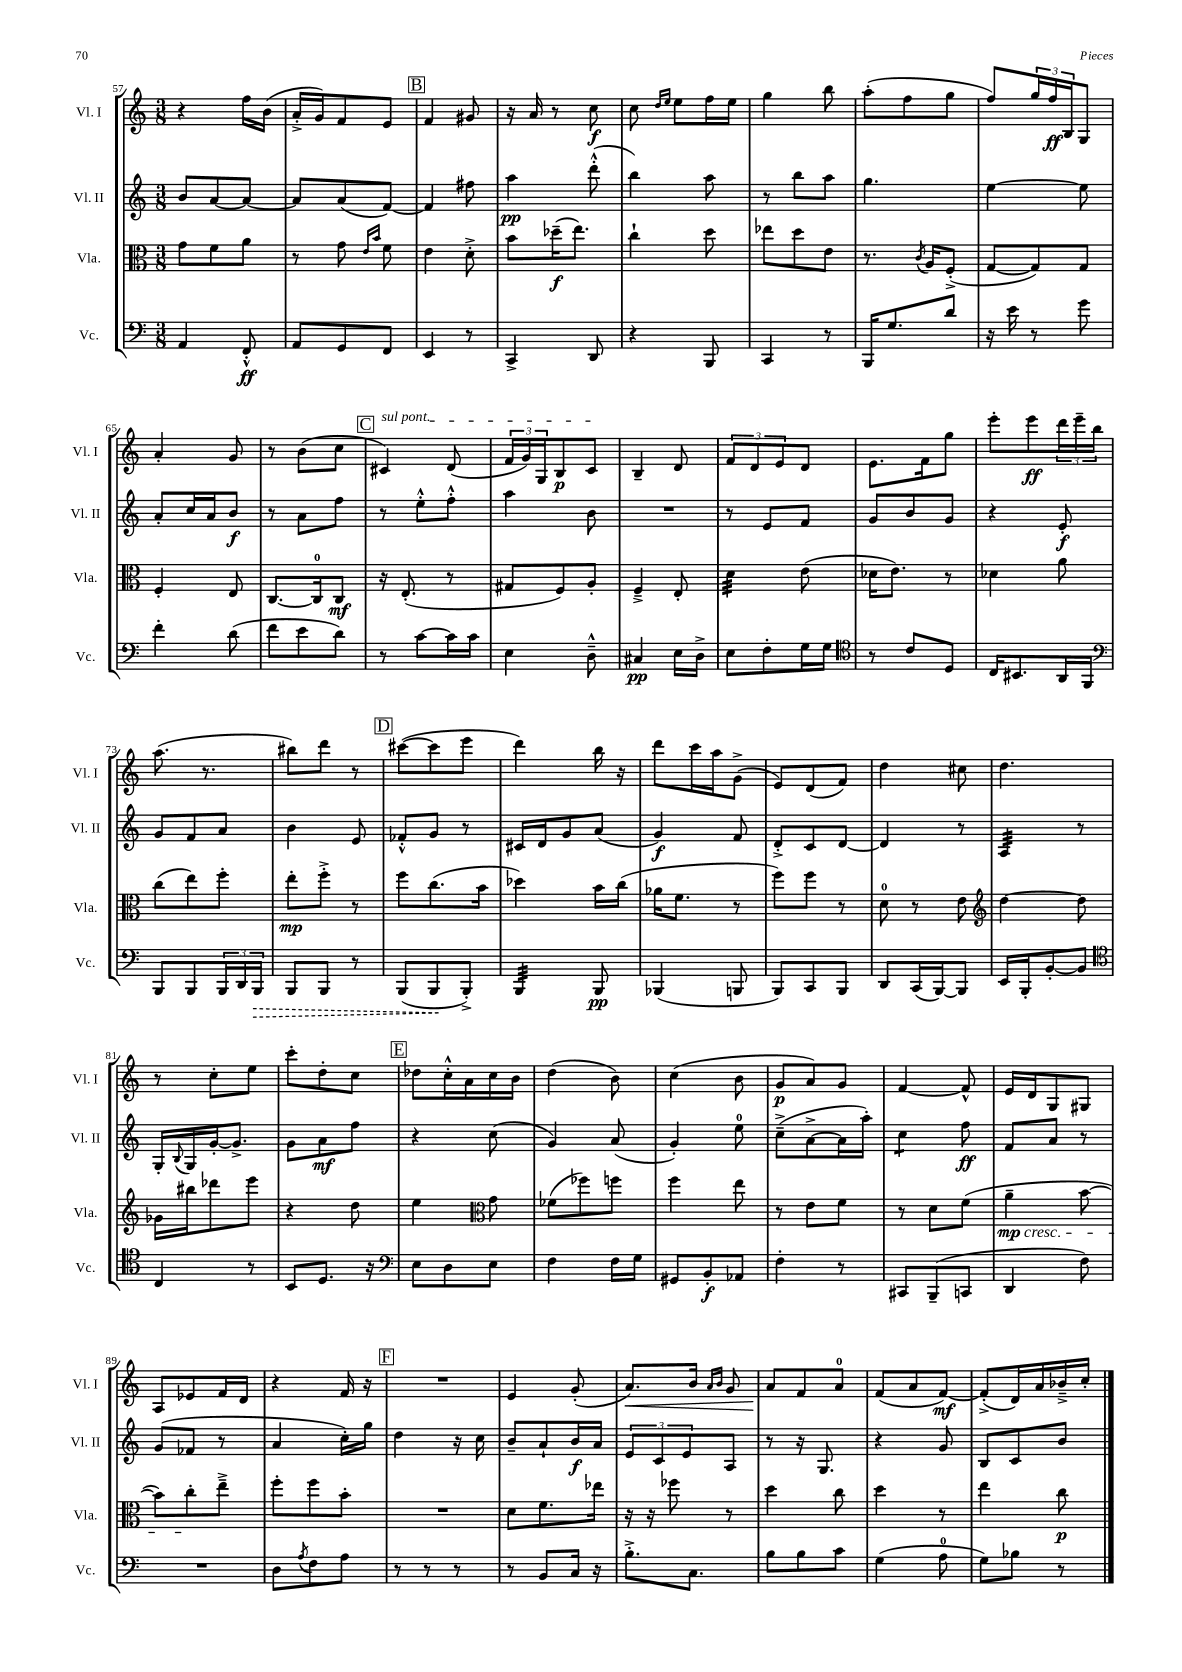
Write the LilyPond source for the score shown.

<<
\new StaffGroup <<
\new Staff = "s0" \with { instrumentName = "Vl. I" shortInstrumentName = "Vl. I" } {
    \clef treble \key c \major \numericTimeSignature \time 3/8
    r4 f''16 b'16( |
    a'16-.-> g'16) f'8 e'8 |
    \mark \markup { \box "B" } f'4 gis'8 |
    r16 a'16 r8 c''8\f |
    c''8 \grace { d''16 e''16 } e''8 f''16 e''16 |
    g''4 b''8 |
    a''8-.( f''8 g''8 |
    f''8) \tuplet 3/2 { g''16 f''16\ff b16 } g8 |
    a'4-. g'8 |
    r8 b'8( c''8 |
    \mark \markup { \box "C" } \once \override TextSpanner.bound-details.left.text = \markup { \italic "sul pont." } cis'4\startTextSpan) d'8( |
    \tuplet 3/2 { f'16 g'16) g16 } b8\p c'8\stopTextSpan |
    b4-- d'8 |
    \tuplet 3/2 { f'8 d'8 e'8 } d'8 |
    e'8. f'16 g''8 |
    e'''8-. e'''8\ff \tuplet 3/2 { d'''16 e'''16-- b''16 } |
    a''8.( r8. |
    bis''8) d'''8 r8 |
    \mark \markup { \box "D" } cis'''8~( cis'''8 e'''8 |
    d'''4) b''16 r16 |
    d'''8 c'''16 a''16 g'8->( |
    e'8) d'8( f'8) |
    d''4 cis''8 |
    d''4. |
    r8 c''8-. e''8 |
    c'''8-. d''8-. c''8 |
    \mark \markup { \box "E" } des''8 c''16-.-^ a'16 c''16 b'16 |
    d''4( b'8) |
    c''4( b'8 |
    g'8\p a'8) g'8 |
    f'4~ f'8-^ |
    e'16 d'16 g8 gis8 |
    a8 ees'8 f'16 d'16 |
    r4 f'16 r16 |
    \mark \markup { \box "F" } R4. |
    e'4 g'8-.( |
    a'8.\<) b'16 \grace { a'16 b'16 } g'8 |
    a'8\! f'8 a'8-0 |
    f'8( a'8 f'8~\mf) |
    f'8-.->( d'16) a'16 bes'16---> c''16-. \bar "|." |
}
\new Staff = "s1" \with { instrumentName = "Vl. II" shortInstrumentName = "Vl. II" } {
    \clef treble \key c \major \numericTimeSignature \time 3/8
    b'8 a'8~ a'8~ |
    a'8 a'8( f'8~) |
    \mark \markup { \box "B" } f'4 fis''8 |
    a''4\pp d'''8-.-^( |
    b''4) a''8 |
    r8 b''8 a''8 |
    g''4. |
    e''4~ e''8 |
    a'8-. c''16 a'16 b'8\f |
    r8 a'8 f''8 |
    \mark \markup { \box "C" } r8 e''8-.-^ f''8-.-^ |
    a''4 b'8 |
    R4. |
    r8 e'8 f'8 |
    g'8 b'8 g'8 |
    r4 e'8-.\f |
    g'8 f'8 a'8 |
    b'4 e'8 |
    \mark \markup { \box "D" } fes'8-.-^ g'8 r8 |
    cis'16 d'16 g'8 a'8( |
    g'4\f) f'8 |
    d'8-.-> c'8 d'8~ |
    d'4 r8 |
    a4:32 r8 |
    g16-. \appoggiatura { b8 } g16 g'16~-. g'8.-> |
    g'8 a'8\mf f''8 |
    \mark \markup { \box "E" } r4 c''8( |
    g'4) a'8( |
    g'4-.) e''8-0 |
    c''8--->( a'8~-> a'16 a''16-.) |
    c''4:8 f''8\ff |
    f'8 a'8 r8 |
    g'8( fes'8 r8 |
    a'4 c''16-.) g''16 |
    \mark \markup { \box "F" } d''4 r16 c''16 |
    b'8-- a'8-! b'16\f a'16 |
    \tuplet 3/2 { e'8 c'8 e'8 } a8 |
    r8 r16 g8. |
    r4 g'8 |
    b8 c'8 b'8 \bar "|." |
}
\new Staff = "s2" \with { instrumentName = "Vla." shortInstrumentName = "Vla." } {
    \clef alto \key c \major \numericTimeSignature \time 3/8
    g'8 f'8 a'8 |
    r8 g'8 \grace { e'16 b'16 } f'8 |
    \mark \markup { \box "B" } e'4 d'8-.-> |
    b'8 des''16--\f( e''8.) |
    c''4-! d''8 |
    ees''8 d''8 e'8 |
    r8. \acciaccatura { c'8 } a16 f8-.->( |
    g8~ g8) g8 |
    f4-. e8 |
    c8.~ c16-0 c8\mf |
    \mark \markup { \box "C" } r16 e8.-.( r8 |
    gis8 f8) a8-. |
    f4---> e8-. |
    d'4:32 e'8( |
    des'16 e'8.) r8 |
    des'4 a'8 |
    c''8( e''8) f''8-. |
    e''8-.\mp f''8-.-> r8 |
    \mark \markup { \box "D" } f''8 c''8.( b'16 |
    des''4) b'16 c''16( |
    aes'16 f'8. r8 |
    f''8) f''8 r8 |
    d'8-0 r8 e'8 |
    \clef treble d''4~ d''8 |
    ges'16 bis''16 des'''8 e'''8 |
    r4 d''8 |
    \mark \markup { \box "E" } e''4 \clef alto g'8 |
    fes'8( fes''8) f''8 |
    f''4 e''8 |
    r8 e'8 f'8 |
    r8 d'8 f'8( |
    a'4--\mp\cresc b'8~ |
    b'8) c''8-.\! e''8---> |
    f''8-. f''8 b'8-. |
    \mark \markup { \box "F" } R4. |
    d'8 f'8. ees''16 |
    r16 r16 fes''8 r8 |
    d''4 c''8 |
    d''4 r8 |
    e''4 c''8\p \bar "|." |
}
\new Staff = "s3" \with { instrumentName = "Vc." shortInstrumentName = "Vc." } {
    \clef bass \key c \major \numericTimeSignature \time 3/8
    a,4 f,8-.-^\ff |
    a,8 g,8 f,8 |
    \mark \markup { \box "B" } e,4 r8 |
    c,4-> d,8 |
    r4 b,,8 |
    c,4 r8 |
    b,,16 g8. d'8 |
    r16 e'16 r8 g'8 |
    f'4-. d'8( |
    f'8 e'8 d'8) |
    \mark \markup { \box "C" } r8 c'8~ c'16 c'16 |
    e4 d8---^ |
    cis4\pp e16 d16-> |
    e8 f8-. g16 g16 |
    \clef tenor r8 c'8 d8 |
    c16 bis,8. a,16 f,16 |
    \clef bass b,,8 b,,8 \tuplet 3/2 { b,,16 d,16 \once \override Hairpin.style = #'dashed-line b,,16\> } |
    b,,8 b,,8 r8 |
    \mark \markup { \box "D" } b,,8( b,,8\! b,,8-.->) |
    b,,4:32 b,,8\pp |
    bes,,4( b,,8 |
    b,,8) c,8 b,,8 |
    d,8 c,16( b,,16~) b,,8 |
    e,16 b,,16-. b,8~-. b,8 |
    \clef tenor c4 r8 |
    b,8 d8. r16 |
    \mark \markup { \box "E" } \clef bass e8 d8 e8 |
    f4 f16 g16 |
    gis,8 b,8-.\f aes,8 |
    f4-. r8 |
    cis,8 b,,8--( c,8 |
    d,4 f8) |
    R4. |
    d8 \acciaccatura { a8 } f8 a8 |
    \mark \markup { \box "F" } r8 r8 r8 |
    r8 b,8 c16 r16 |
    b8.-.-> c8. |
    b8 b8 c'8 |
    g4( a8-0 |
    g8) bes8 r8 \bar "|." |
}
>>
>>
\layout { \context { \Score currentBarNumber = #57 } }
